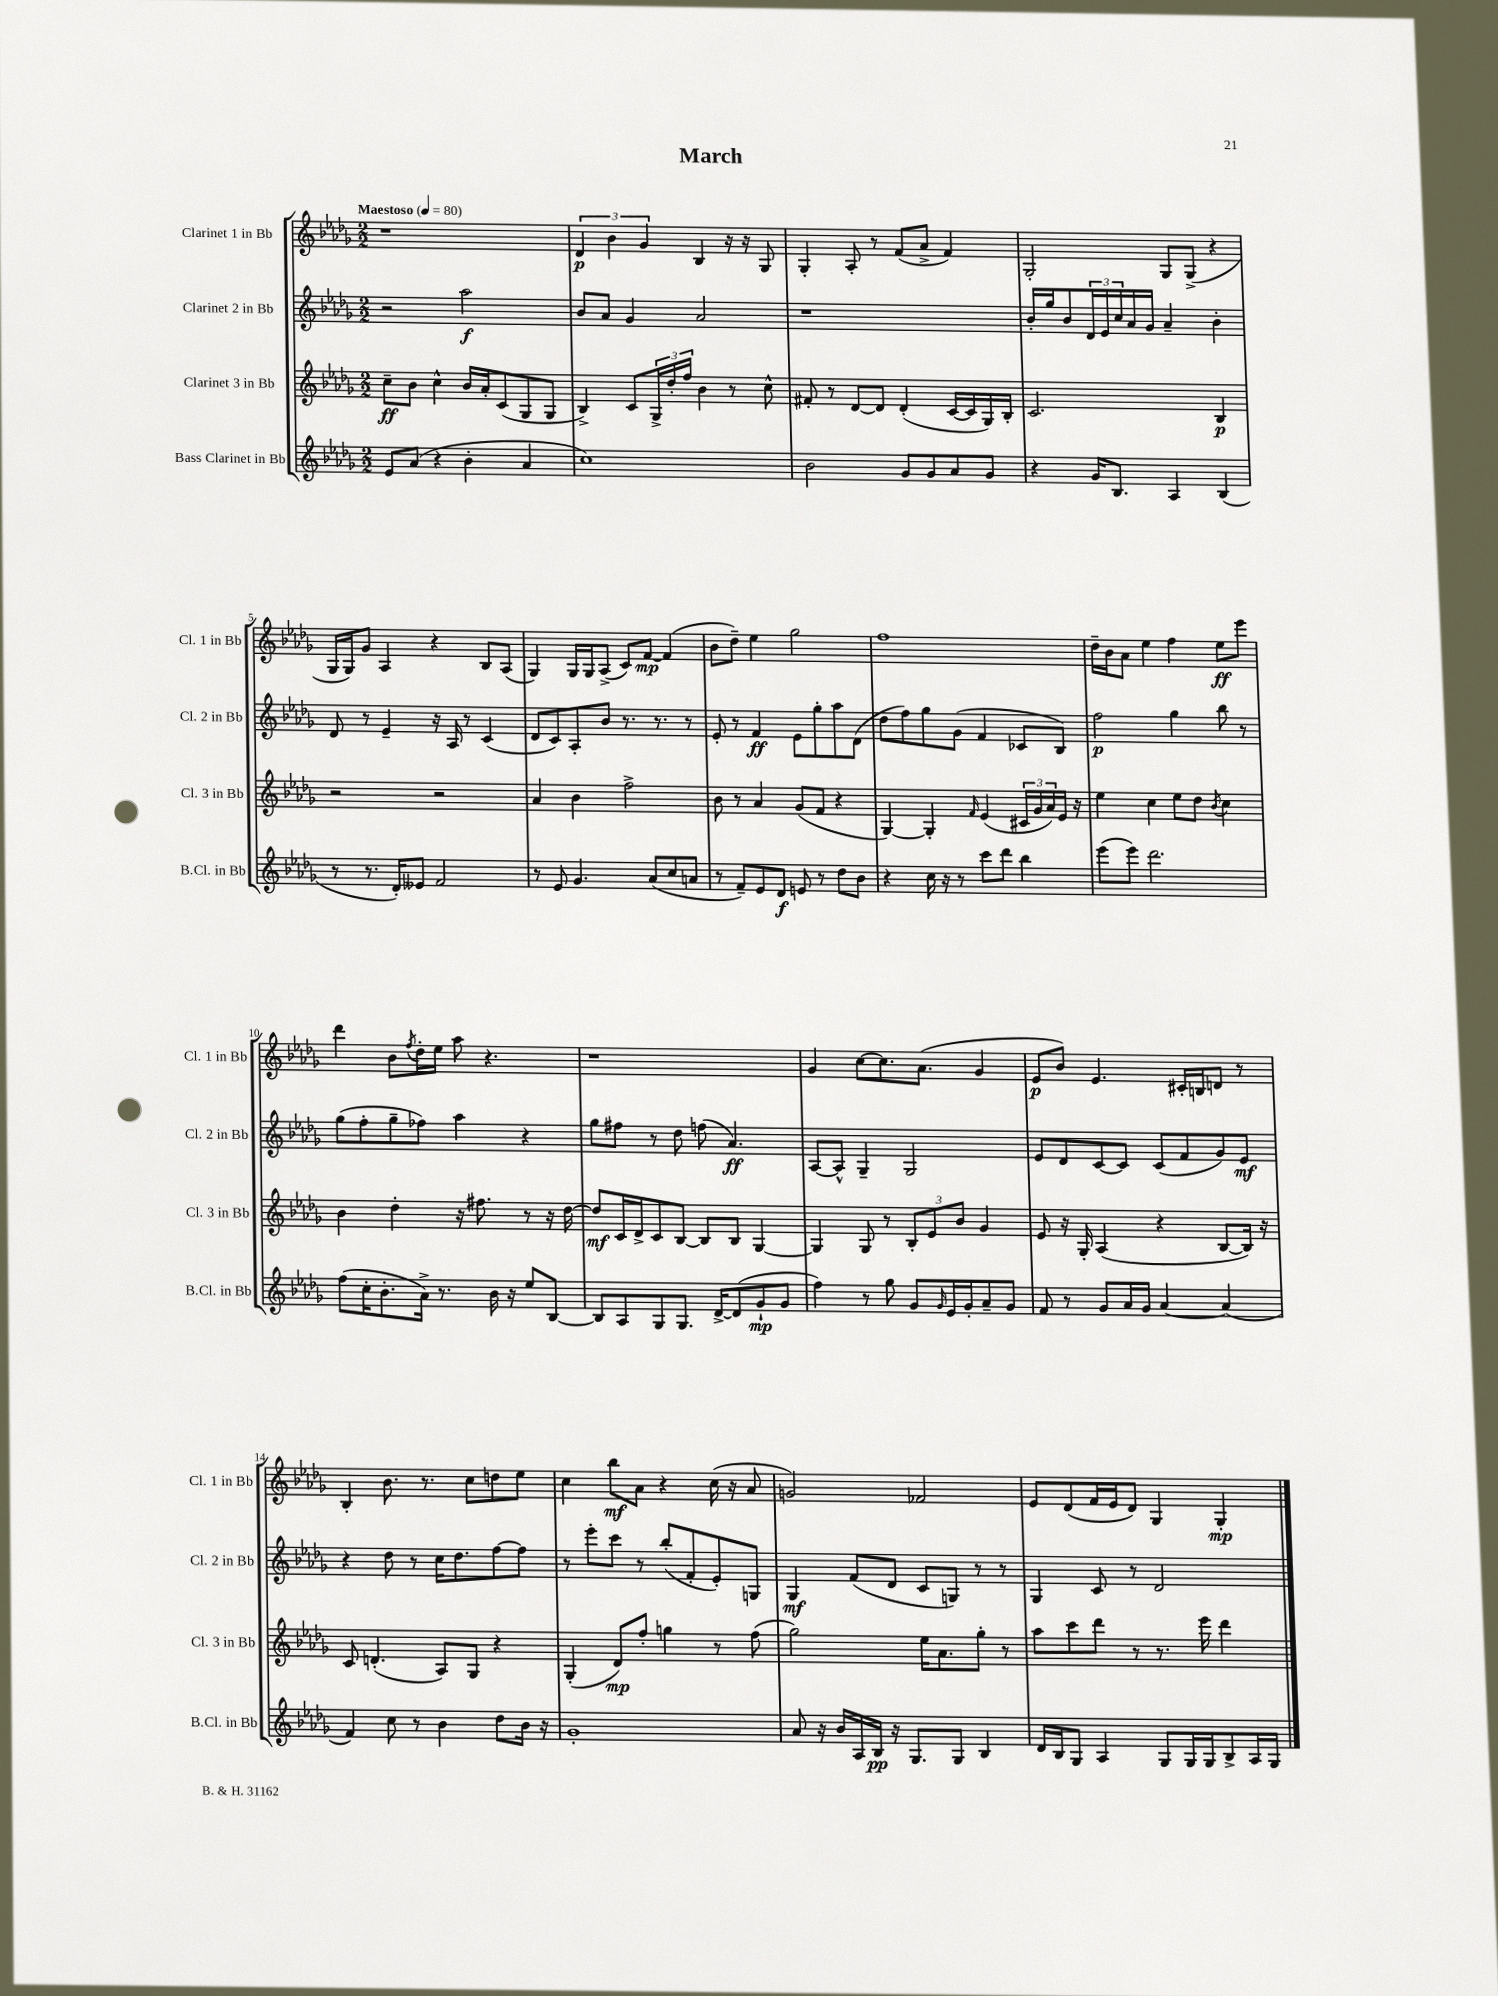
\header { title = "March" }
<<
\new StaffGroup <<
\new Staff = "s0" \with { instrumentName = "Clarinet 1 in Bb" shortInstrumentName = "Cl. 1 in Bb" } {
    \clef treble \key des \major \numericTimeSignature \time 2/2 \tempo "Maestoso" 4 = 80
    r1 |
    \tuplet 3/2 { des'4\p bes'4 ges'4 } bes4 r16 r16 ges8 |
    ges4-. aes8-. r8 f'8( aes'8-> f'4) |
    ges2-. ges8 ges8->( r4 |
    ges16 ges16) ges'8 aes4 r4 bes8 aes8( |
    ges4) ges16 ges16 aes8->( c'8) f'8~\mp f'4( |
    bes'8 des''8--) ees''4 ges''2 |
    f''1 |
    des''16-- bes'16 aes'8 ees''4 f''4 ees''8\ff ees'''8 |
    des'''4 bes'8 \acciaccatura { f''8 } des''16-. ees''16 aes''8 r4. |
    r1 |
    ges'4 c''8~ c''8. aes'8.( ges'4 |
    ees'8\p bes'8) ees'4. cis'16-. b16 d'8 r8 |
    bes4-. bes'8. r8. c''8 d''8 ees''8 |
    c''4 bes''8\mf aes'8 r4 c''16( r16 aes'8 |
    g'2) fes'2 |
    ees'8 des'8( f'16 ees'16 des'8) ges4 ges4-.\mp \bar "|." |
}
\new Staff = "s1" \with { instrumentName = "Clarinet 2 in Bb" shortInstrumentName = "Cl. 2 in Bb" } {
    \clef treble \key des \major \numericTimeSignature \time 2/2
    r2 aes''2\f |
    bes'8 aes'8 ges'4 aes'2 |
    r1 |
    bes'16-. ges''16 bes'8 \tuplet 3/2 { des'16 ees'16 c''16 } aes'16 ges'16 aes'4-- bes'4-. |
    des'8 r8 ees'4-- r16 aes16 r8 c'4( |
    des'8 c'8) aes8-. bes'8 r8. r8. r8 |
    ees'8-. r8 f'4\ff ees'8 ges''8-. aes''8 des'8( |
    des''8 f''8) ges''8 ges'8( f'4 ces'8 bes8) |
    f''2\p ges''4 bes''8 r8 |
    ges''8( f''8-. ges''8-- fes''8) aes''4 r4 |
    ges''8 fis''8 r8 des''8 f''8( aes'4.\ff) |
    aes8~ aes8-^ ges4-- ges2 |
    ees'8 des'8 c'8~ c'8 c'8( f'8 ges'8) ees'8\mf |
    r4 des''8 r8 c''16 des''8. f''8~ f''8 |
    r8 ees'''8-. c'''8 r8 bes''8-.( f'8-. ees'8-.) g8 |
    ges4\mf f'8( des'8 c'8 g8) r8 r8 |
    ges4 c'8 r8 des'2 \bar "|." |
}
\new Staff = "s2" \with { instrumentName = "Clarinet 3 in Bb" shortInstrumentName = "Cl. 3 in Bb" } {
    \clef treble \key des \major \numericTimeSignature \time 2/2
    c''8--\ff bes'8 c''4-^ bes'16 aes'16-. c'8( ges8 ges8 |
    bes4->) c'8 \tuplet 3/2 { ges16-> des''16-. f''16 } bes'4 r8 c''8-^ |
    fis'8-. r8 des'8~ des'8 des'4-.( c'16~ c'16 ges16) bes16-. |
    c'2. bes4\p |
    r2 r2 |
    aes'4 bes'4 f''2-> |
    bes'8 r8 aes'4 ges'8( f'8 r4 |
    ges4~) ges4-. \grace { f'16 } ees'4( \tuplet 3/2 { cis'16 ges'16 aes'16) } ees'16 r16 |
    ees''4 c''4 ees''8 des''8 \acciaccatura { bes'8 } c''4 |
    bes'4 des''4-. r16 fis''8. r8 r16 des''16~ |
    des''8\mf c'16 des'16-> c'8 bes8~ bes8 bes8 ges4~ |
    ges4 ges8 r8 \tuplet 3/2 { bes8-. ees'8 bes'8 } ges'4 |
    ees'8 r16 ges16-. aes4( r4 bes8~ bes16) r16 |
    c'8 d'4.-.( aes8) ges8 r4 |
    ges4-.( des'8\mp) f''8-. g''4 r8 f''8( |
    ges''2) ees''16 aes'8. ges''8-. r8 |
    aes''8 c'''8 des'''8 r8 r8. ees'''16 des'''4 \bar "|." |
}
\new Staff = "s3" \with { instrumentName = "Bass Clarinet in Bb" shortInstrumentName = "B.Cl. in Bb" } {
    \clef treble \key des \major \numericTimeSignature \time 2/2
    ees'8 aes'8( r4 bes'4-. aes'4 |
    c''1) |
    bes'2 ges'8 ges'8 aes'8 ges'8 |
    r4 ges'16 bes8. aes4 bes4( |
    r8 r8. des'16-.) eeses'8 f'2 |
    r8 ees'8 ges'4. aes'8( c''8 a'8 |
    r8 f'8--) ees'8 des'8\f e'8 r8 des''8 bes'8 |
    r4 c''16 r16 r8 c'''8 des'''8 bes''4 |
    ees'''8( ees'''8) des'''2. |
    f''8( c''16-. bes'8.-. aes'16->) r8. bes'16 r16 ees''8 bes8~ |
    bes8 aes8 ges8 ges8. des'16~-> des'8( ges'8-!\mp ges'8 |
    f''4) r8 ges''8 ges'8 \grace { ges'16 } ees'16 ges'16-. aes'8-- ges'8 |
    f'8 r8 ges'8 aes'16 ges'16 aes'4~ aes'4( |
    f'4) c''8 r8 bes'4 des''8 bes'16 r16 |
    ges'1-. |
    aes'8 r16 bes'16 aes16 bes16\pp r16 ges8. ges8 bes4 |
    des'16 bes16 ges8 aes4 ges8 ges16 ges16 bes8-> aes16 ges16 \bar "|." |
}
>>
>>
